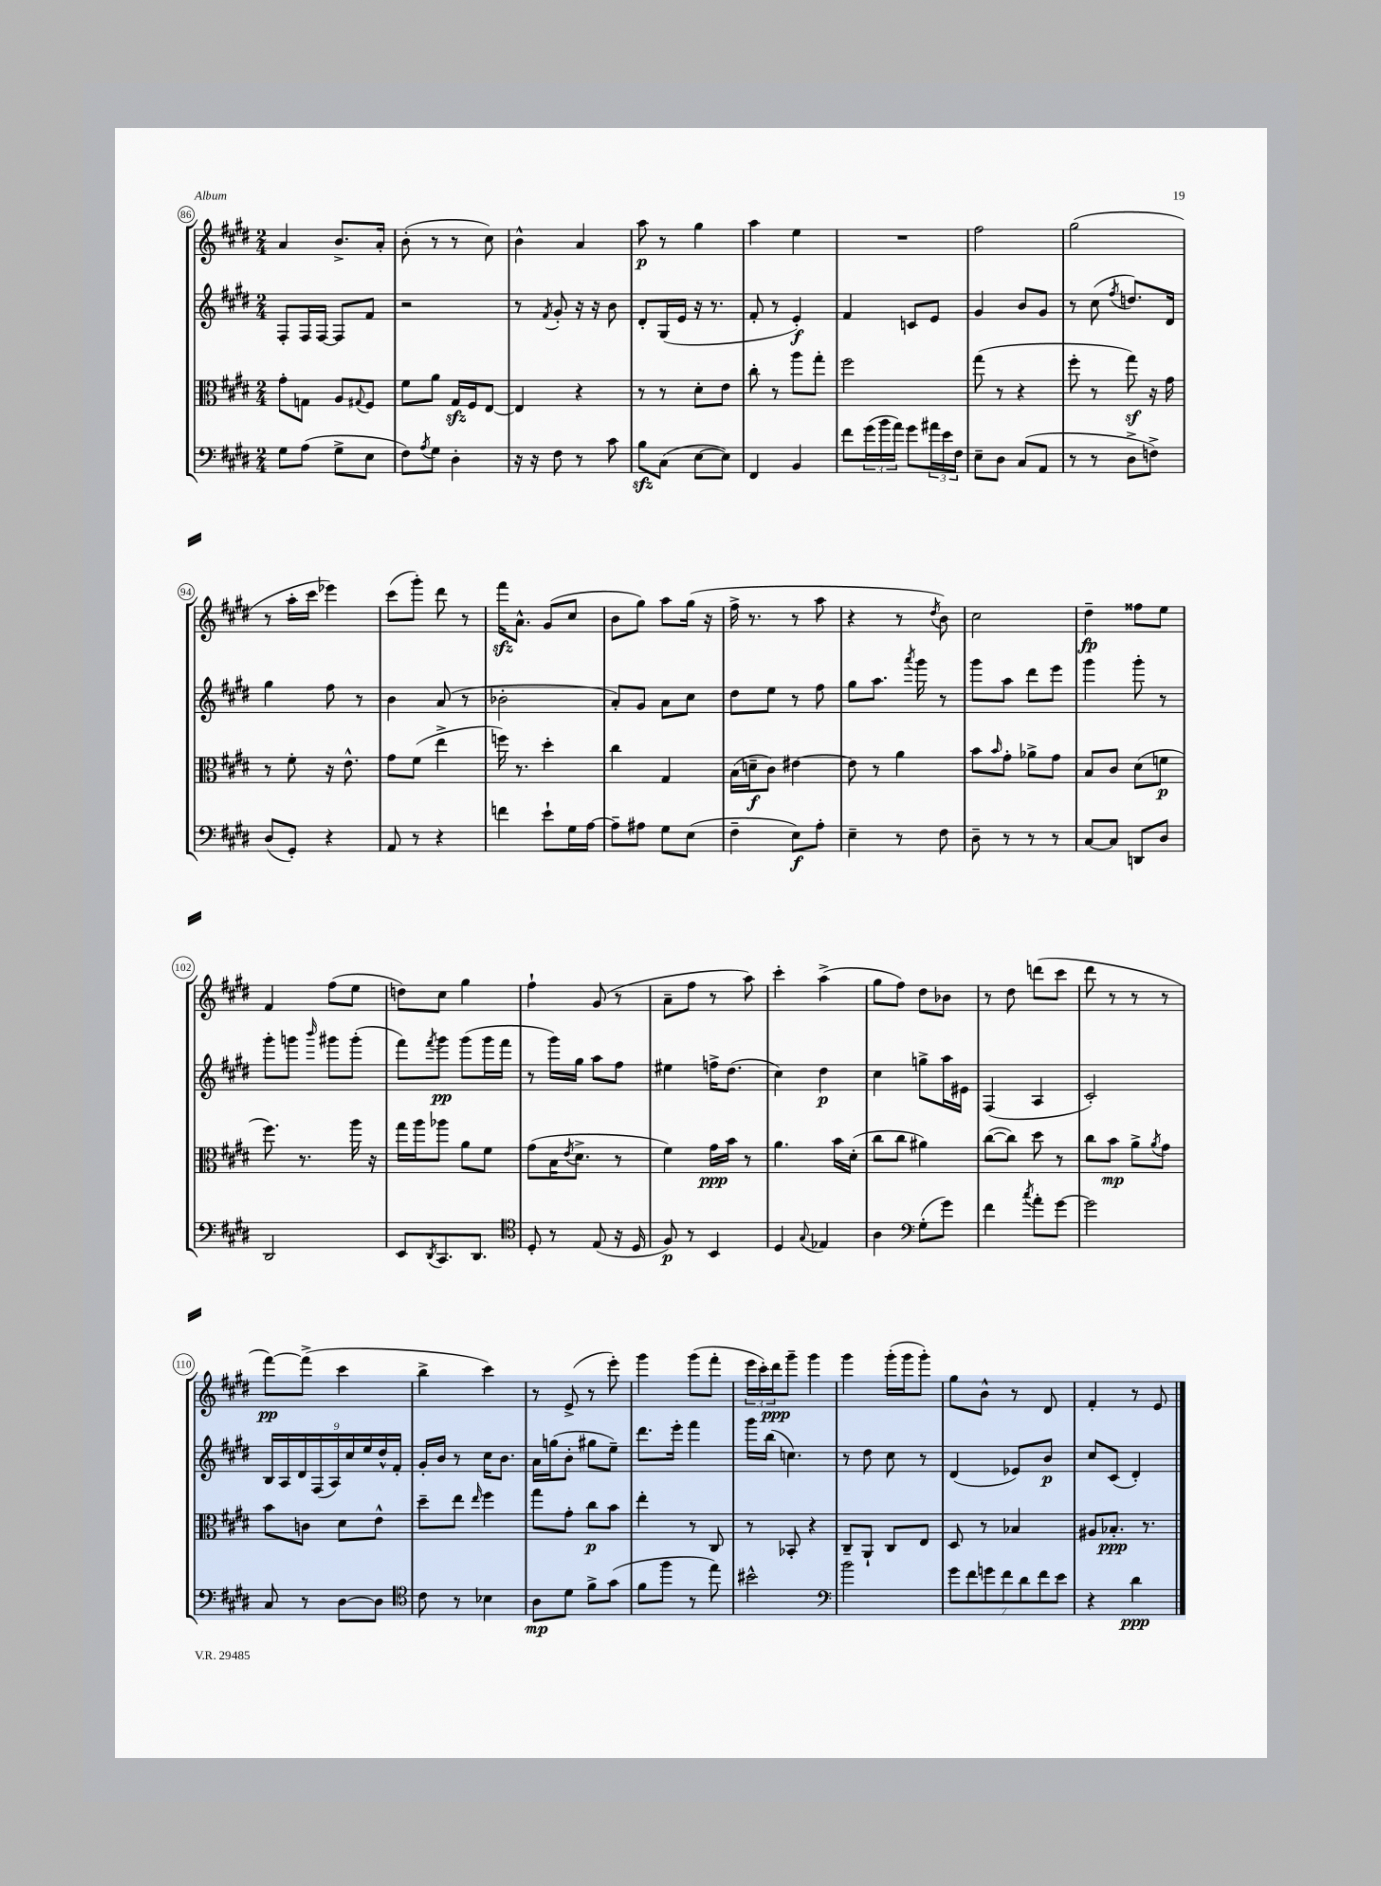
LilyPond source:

<<
\new StaffGroup <<
\new Staff = "s0" {
    \clef treble \key e \major \numericTimeSignature \time 2/4
    a'4 b'8.-> a'16-. |
    b'8-.( r8 r8 cis''8) |
    b'4-^ a'4 |
    a''8\p r8 gis''4 |
    a''4 e''4 |
    R2 |
    fis''2 |
    gis''2( |
    r8 a''16-. cis'''16 ees'''4) |
    cis'''8( gis'''8-.) dis'''8 r8 |
    fis'''16\sfz a'8.-^ gis'8( cis''8 |
    b'8 gis''8) a''8 gis''16( r16 |
    fis''16-> r8. r8 a''8 |
    r4 r8 \acciaccatura { dis''8 } b'8) |
    cis''2 |
    dis''4--\fp fisis''8 e''8 |
    fis'4 fis''8( e''8 |
    d''8) cis''8 gis''4 |
    fis''4-! gis'8( r8 |
    a'8-- fis''8 r8 a''8) |
    cis'''4-. a''4->( |
    gis''8 fis''8) dis''8 bes'8 |
    r8 dis''8 d'''8( cis'''8 |
    dis'''8 r8 r8 r8 |
    fis'''8~\pp) fis'''8->( cis'''4 |
    b''4-> cis'''4) |
    r8 e'8->( r8 e'''8-.) |
    gis'''4 gis'''8( fis'''8-. |
    \tuplet 3/2 { e'''16 cis'''16-.) dis'''16\ppp } gis'''8-- gis'''4 |
    gis'''4 gis'''16-.( gis'''16 gis'''8-.) |
    gis''8 b'8-^ r8 dis'8 |
    fis'4-. r8 e'8 \bar "|." |
}
\new Staff = "s1" {
    \clef treble \key e \major \numericTimeSignature \time 2/4
    fis8-. fis16 fis16~ fis8 fis'8 |
    r2 |
    r8 \acciaccatura { fis'8 } gis'8-. r16 r16 b'8 |
    dis'8-. gis16( e'16 r16 r8. |
    fis'8-. r8 e'4-.\f) |
    fis'4 c'8 e'8 |
    gis'4 b'8 gis'8 |
    r8 cis''8( \acciaccatura { fis''8 } d''8.) dis'16 |
    gis''4 fis''8 r8 |
    b'4 a'8( r8 |
    bes'2-. |
    a'8-.) gis'8 a'8 cis''8 |
    dis''8 e''8 r8 fis''8 |
    gis''8 a''8. \acciaccatura { a'''8 } gis'''16 r8 |
    gis'''8 a''8 dis'''8 e'''8 |
    gis'''4 gis'''8-. r8 |
    gis'''8-. g'''8 \grace { b'''16 } gis'''8 gis'''8-.( |
    fis'''8) \acciaccatura { fis'''8 } gis'''8\pp gis'''8( gis'''16 fis'''16 |
    r8 gis'''16) gis''16 a''8 fis''8 |
    eis''4 f''16-> dis''8.( |
    cis''4) dis''4\p |
    cis''4 g''8-> a''16 eis'16 |
    fis4( a4 |
    cis'2-.) |
    \tuplet 9/8 { b16 a16 dis'16 fis16( a16) cis''16 e''16 dis''16-^ fis'16-. } |
    gis'16-. b'16 r8 cis''16 b'8. |
    a'16 g''16( b'8-. gis''8 e''8--) |
    dis'''8. e'''16-. fis'''4 |
    gis'''16 b''16( c''4.) |
    r8 dis''8 cis''8 r8 |
    dis'4( ees'8) b'8\p |
    cis''8 cis'8( dis'4-.) \bar "|." |
}
\new Staff = "s2" {
    \clef alto \key e \major \numericTimeSignature \time 2/4
    gis'8-. g8 a8 \appoggiatura { gis8 } fis8 |
    fis'8 a'8 gis16\sfz fis16 e8~ |
    e4 r4 |
    r8 r8 dis'8-. e'8 |
    cis''8-. r8 a''8 gis''8-. |
    fis''2 |
    gis''8( r8 r4 |
    fis''8-. r8 gis''8\sf) r16 gis'16 |
    r8 fis'8-. r16 e'8.-^ |
    gis'8 fis'8( e''4-> |
    f''16) r8. dis''4-. |
    cis''4 gis4 |
    b16( d'16--\f cis'8) eis'4~ |
    eis'8 r8 a'4 |
    b'8 \grace { b'16 } gis'8-. aes'8-> gis'8 |
    b8 cis'8 dis'8( f'8\p |
    fis''8.) r8. a''16 r16 |
    gis''16 a''16 aes''8 a'8 fis'8 |
    gis'8( b16 \acciaccatura { e'8 } dis'8.-> r8 |
    fis'4) gis'16\ppp b'16 r8 |
    a'4. b'16 dis'16-.( |
    cis''8 cis''8 ais'4) |
    cis''8~( cis''8) dis''8 r8 |
    cis''8 b'8\mp a'8-> \acciaccatura { a'8 } gis'8 |
    b'8 c'8 dis'8 e'8-^ |
    dis''8-- e''8 \grace { e''16 } fis''4 |
    gis''8 gis'8-. cis''8\p b'8 |
    e''4-. r8 cis8 |
    r8 bes,8-. r4 |
    cis8-- a,8-! cis8 e8 |
    dis8 r8 bes4 |
    ais8 bes8.-.\ppp r8. \bar "|." |
}
\new Staff = "s3" {
    \clef bass \key e \major \numericTimeSignature \time 2/4
    gis8 a8( gis8-> e8 |
    fis8) \acciaccatura { a8 } gis8 dis4-. |
    r16 r16 fis8 r8 cis'8 |
    b8\sfz cis8( e8~ e8) |
    fis,4 b,4 |
    fis'8 \tuplet 3/2 { gis'16( b'16 a'16) } gis'8 \tuplet 3/2 { ais'16 e'16 fis16 } |
    e8-- dis8 cis8( a,8 |
    r8 r8 dis8-> f8->) |
    dis8( gis,8-.) r4 |
    a,8 r8 r4 |
    f'4 e'8-! gis16 a16~ |
    a8-- ais8 gis8 e8( |
    fis4-- e8\f) a8-. |
    e4-- r8 fis8 |
    dis8-- r8 r8 r8 |
    cis8~ cis8 d,8 dis8 |
    dis,2 |
    e,8 \acciaccatura { dis,8 } cis,8. dis,8. |
    \clef tenor dis8-. r8 e8( r16 dis16 |
    fis8\p) r8 b,4 |
    dis4 \appoggiatura { gis8 } ees4 |
    a4 \clef bass gis8-.( gis'8) |
    fis'4 \acciaccatura { cis''8 } a'8-. gis'8~ |
    gis'2 |
    cis8 r8 dis8~ dis8 |
    \clef tenor cis'8 r8 bes4 |
    a8\mp dis'8 fis'8-> gis'8( |
    fis'8 fis''8 r8 e''8) |
    bis'2-^ |
    \clef bass b'2 |
    \tuplet 7/4 { gis'8 fis'8 g'8 fis'8 dis'8 fis'8 e'8 } |
    r4 dis'4\ppp \bar "|." |
}
>>
>>
\layout { \context { \Score currentBarNumber = #86 \override BarNumber.stencil = #(make-stencil-circler 0.1 0.3 ly:text-interface::print) } }
